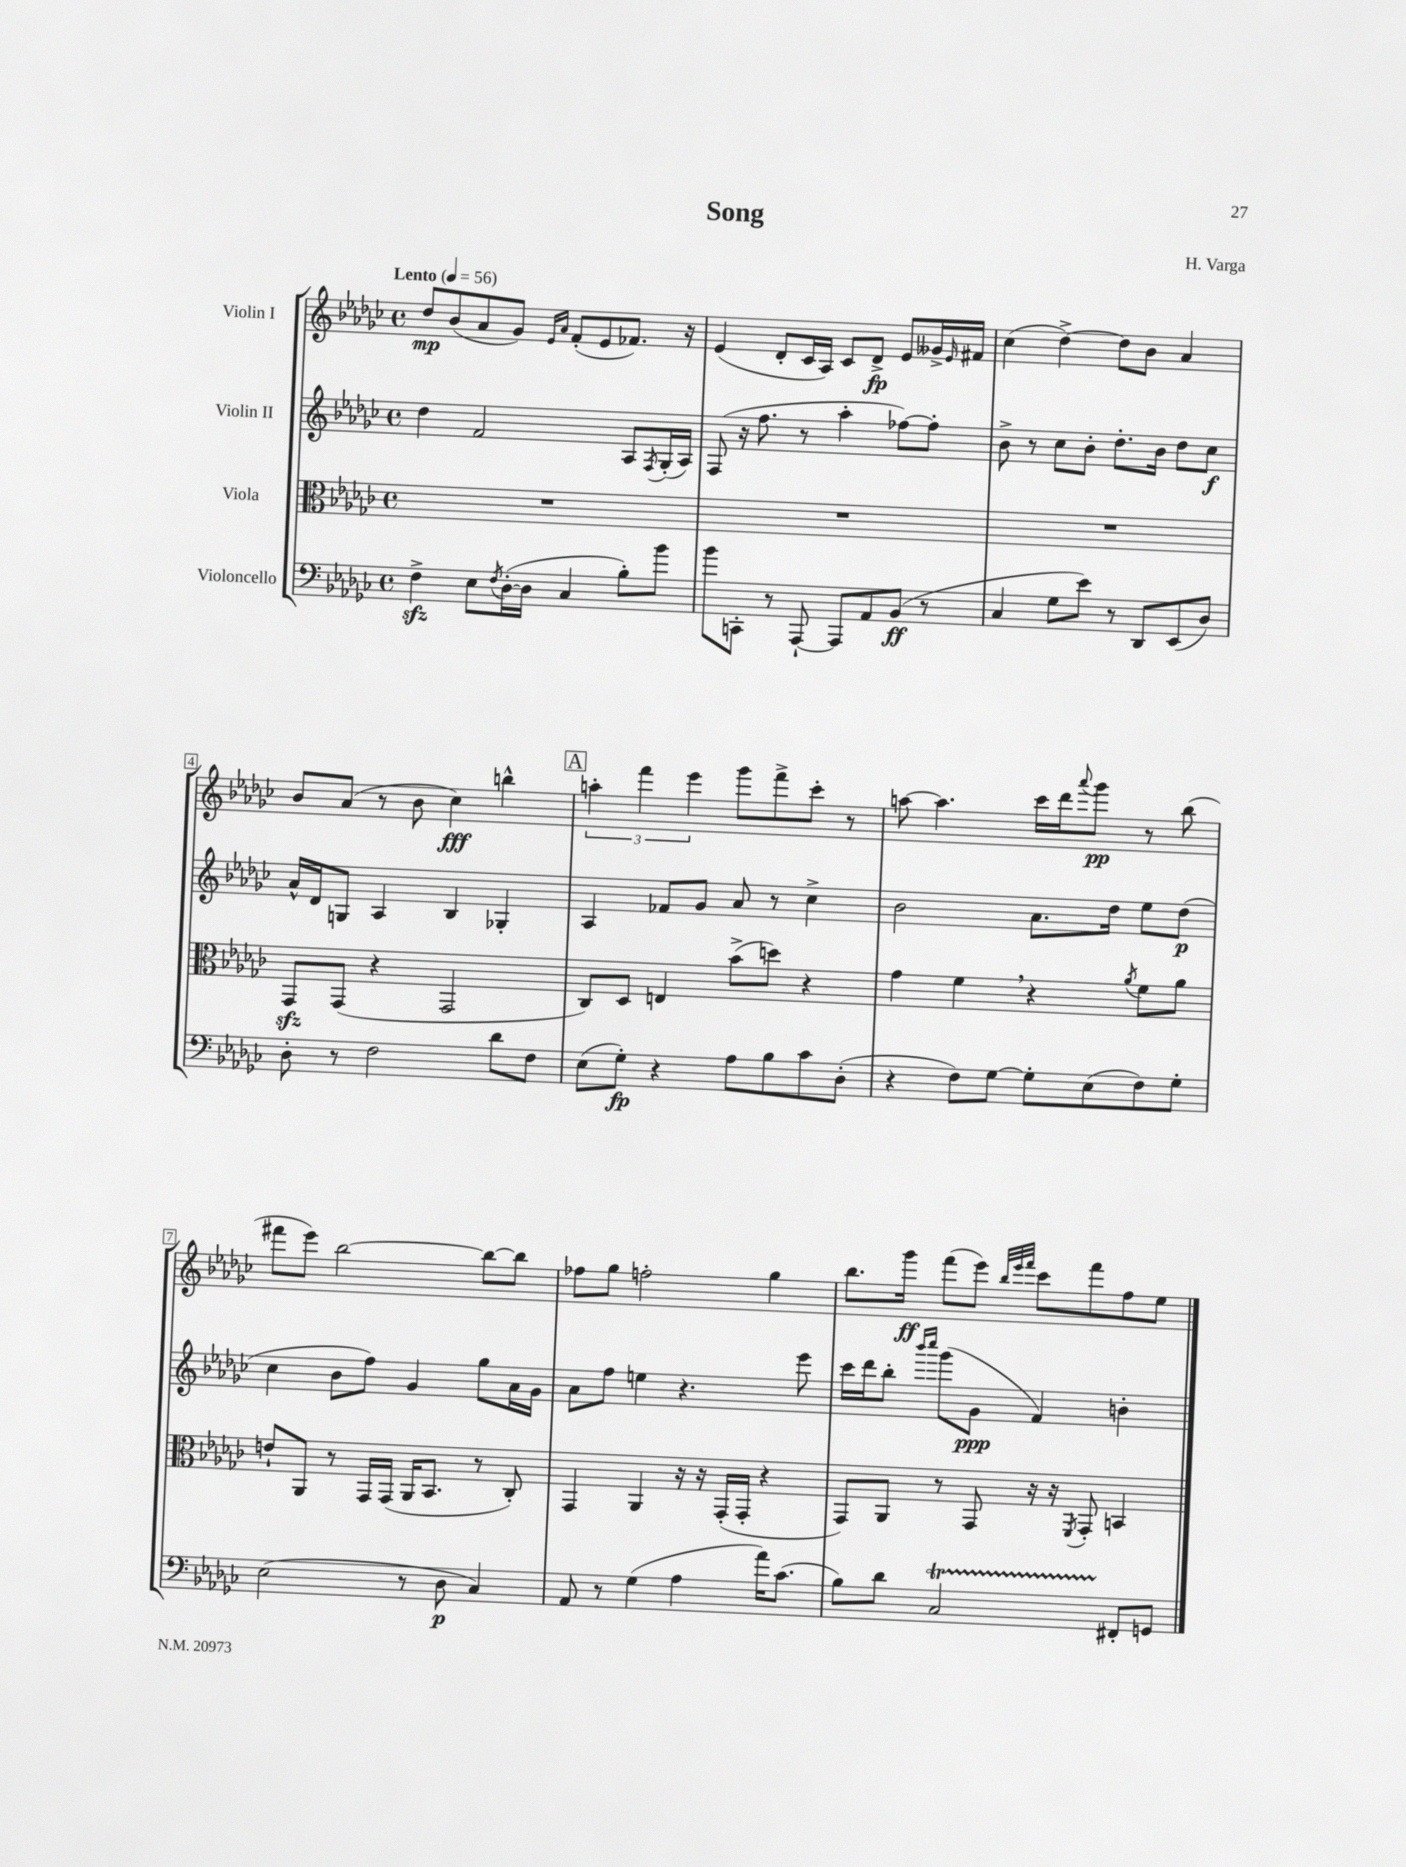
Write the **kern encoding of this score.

**kern	**dynam	**kern	**kern	**dynam	**kern	**dynam
*part4	*part4	*part3	*part2	*part2	*part1	*part1
*staff4	*staff4	*staff3	*staff2	*staff2	*staff1	*staff1
*I"Violoncello	*	*I"Viola	*I"Violin II	*	*I"Violin I	*
*clefF4	*	*clefC3	*clefG2	*	*clefG2	*
*k[b-e-a-d-g-c-]	*	*k[b-e-a-d-g-c-]	*k[b-e-a-d-g-c-]	*	*k[b-e-a-d-g-c-]	*
*M4/4	*	*M4/4	*M4/4	*	*M4/4	*
*met(c)	*	*met(c)	*met(c)	*	*met(c)	*
*MM56	*	*MM56	*MM56	*	*MM56	*
=1	=1	=1	=1	=1	=1	=1
!	!	!	!	!	!LO:TX:a:B:t=Lento	!
4Fzz^\	.	1r	4dd-\	.	8dd-/L	mp
.	.	.	.	.	(8b-/	.
8E-\L	.	.	2f/	.	8a-/	.
8qF/	.	.	.	.	.	.
([16D-'\L	.	.	.	.	8g-/J)	.
16D-\JJ]	.	.	.	.	.	.
.	.	.	.	.	16qqe-/LL	.
.	.	.	.	.	16qqa-/JJ	.
4C-/	.	.	.	.	(8f'/L	.
.	.	.	.	.	8e-/	.
8B-'\L)	.	.	8A-/L	.	8.f-X/J)	.
.	.	.	8qF/	.	.	.
8b-\J	.	.	(16G-'/L	.	.	.
.	.	.	16A-/JJ)	.	16r	.
=2	=2	=2	=2	=2	=2	=2
8b-\L	.	1r	(8F/	.	(4e-/	.
8CCn'\J	.	.	16r	.	.	.
.	.	.	8.ff\	.	.	.
8r	.	.	.	.	8d-'/L	.
[8AAA-`/	.	.	8r	.	16c-/L	.
.	.	.	.	.	16A-/JJ)	.
8AAA-/L]	.	.	4aa-'\	.	8c-/L	.
8AA-/	.	.	.	.	8d-^/J	fp
(8BB-/J	ff	.	[8ff-X\L)	.	8e-/L	.
8r	.	.	8ff-'\J]	.	16g--X^/L	.
.	.	.	.	.	16qqe-/	.
.	.	.	.	.	16f#X/JJ	.
=3	=3	=3	=3	=3	=3	=3
4C-/	.	1r	8b-^\	.	(4cc-\	.
.	.	.	8r	.	.	.
8G-\L	.	.	8cc-\L	.	[4dd-^\)	.
8e-\J)	.	.	8b-'\J	.	.	.
8r	.	.	8.dd-'\L	.	8dd-\L]	.
8DD-/L	.	.	.	.	8b-\J	.
.	.	.	16b-\Jk	.	.	.
(8EE-/	.	.	8dd-\L	.	4a-/	.
8D-/J)	.	.	8cc-\J	f	.	.
!!LO:LB:g=z
=4	=4	=4	=4	=4	=4	=4
8D-'\	.	8GG-zz/L	16a-^^/LL	.	8b-/L	.
.	.	.	16d-/J	.	.	.
8r	.	(8GG-/J	8Gn/J	.	(8a-/J	.
2F\	.	4r	4A-/	.	8r	.
.	.	.	.	.	8b-\	.
.	.	2GG-/	4B-/	.	4cc-\)	fff
8d-\L	.	.	4G-X'/	.	4bbn^^\	.
8F\J	.	.	.	.	.	.
!!LO:REH:place=s1:t=A
=5	=5	=5	=5	=5	=5	=5
(8E-\L	.	8C-/L)	4A-/	.	6aan'\	.
8G-'\J)	fp	8D-/J	.	.	.	.
.	.	.	.	.	6fff\	.
4r	.	4En/	8f-X/L	.	.	.
.	.	.	.	.	6eee-\	.
.	.	.	8g-/J	.	.	.
8A-\L	.	(8b-^\L	8a-/	.	8ggg-\L	.
8B-\	.	8ddn\J)	8r	.	8fff^\	.
8c-\	.	4r	4cc-^\	.	8ccc-'\J	.
(8D-'\J	.	.	.	.	8r	.
=6	=6	=6	=6	=6	=6	=6
4r	.	4g-\	2b-\	.	[8aan\	.
.	.	.	.	.	4.aa\]	.
8F\L)	.	4f,\	.	.	.	.
[8G-\J	.	.	.	.	.	.
8G-'\L]	.	4r	8.a-\L	.	16ccc-\LL	.
.	.	.	.	.	16ddd-\J	.
.	.	.	.	.	8qqaaa-/	.
(8E-\	.	.	.	.	8ggg-\J	pp
.	.	.	16dd-\Jk	.	.	.
.	.	8qa-/	.	.	.	.
8F\)	.	8f\L	8ee-\L	.	8r	.
8G-'\J	.	8a-\J	(8dd-\J	p	(8bb-\	.
!!LO:LB:g=z
=7	=7	=7	=7	=7	=7	=7
(2E-\	.	8en`/L	4cc-\	.	8fff#X\L	.
.	.	8AA-/J	.	.	8eee-\J)	.
.	.	8r	8b-\L	.	[2bb-\	.
.	.	16GG-/LL	8ff\J)	.	.	.
.	.	(16GG-/JJ	.	.	.	.
8r	.	16AA-/KL	4g-/	.	.	.
.	.	8.BB-/J	.	.	.	.
8D-\	p	.	.	.	.	.
4C-/)	.	8r	8gg-\L	.	8bb-\L_	.
.	.	8C-'/)	16a-\L	.	8bb-\J]	.
.	.	.	16g-\JJ	.	.	.
=8	=8	=8	=8	=8	=8	=8
8AA-/	.	4GG-/	8a-\L	.	8ff-X\L	.
8r	.	.	8ff\J	.	8gg-\J	.
(4G-\	.	4AA-/	4een\	.	2ffn'\	.
4A-\	.	16r	4.r	.	.	.
.	.	16r	.	.	.	.
.	.	(16GG-'/LL	.	.	.	.
.	.	16GG-'/JJ	.	.	.	.
16a-\KL)	.	4r	.	.	4gg-\	.
(8.c-\J	.	.	.	.	.	.
.	.	.	8eee-\	.	.	.
=9	=9	=9	=9	=9	=9	=9
8B-\L)	.	8GG-/L)	16ccc-\LL	.	8.bb-\L	.
.	.	.	16ddd-\J	.	.	.
8d-\J	.	8AA-/J	8bb-'\J	.	.	.
.	.	.	.	.	16ggg-\Jk	ff
.	.	.	16qqbbb-/LL	.	.	.
.	.	.	16qqcccc-/JJ	.	.	.
2C-T/	.	8r	(8ggg-\L	.	(8fff\L	.
.	.	8GG-/	8g-\J	ppp	8eee-\J)	.
.	.	.	.	.	32qqbb-/LLL	.
.	.	.	.	.	32qqeee-/	.
.	.	.	.	.	32qqfff/JJJ	.
.	.	16r	4f/)	.	8ccc-\L	.
.	.	16r	.	.	.	.
.	.	8qFF/	.	.	.	.
.	.	8GG-'/	.	.	8fff\	.
8FF#X'/L	.	4BBn/	4bn'\	.	8ff\	.
8GGn/J	.	.	.	.	8ee-\J	.
==	==	==	==	==	==	==
*-	*-	*-	*-	*-	*-	*-
